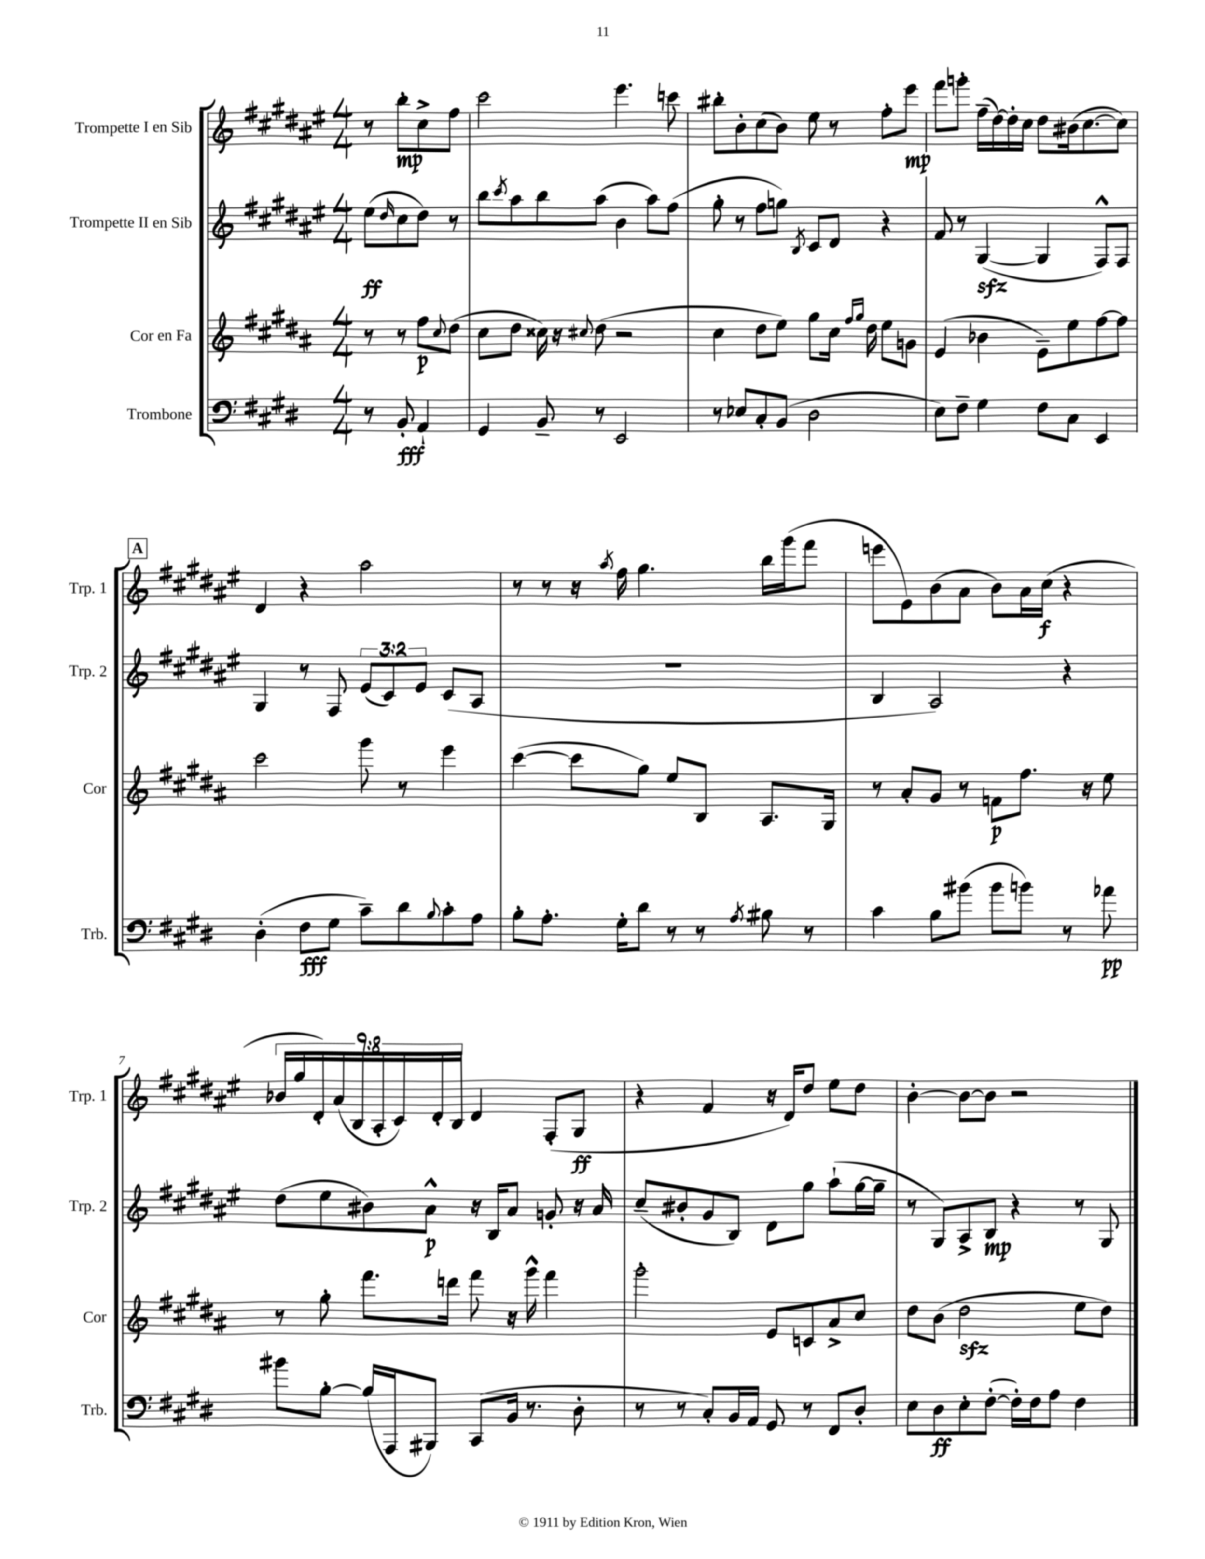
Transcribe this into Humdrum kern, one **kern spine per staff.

**kern	**kern	**kern	**kern
*staff4	*staff3	*staff2	*staff1
*clefF4	*clefG2	*clefG2	*clefG2
*k[f#c#g#d#]	*k[f#c#g#d#a#]	*k[f#c#g#d#a#e#]	*k[f#c#g#d#a#e#]
*M4/4	*M4/4	*M4/4	*M4/4
8r	8r	(8ee#\L	8r
.	.	16qqdd#/	.
8BB'/	8r	8cc#\	8bb'\L
4AA`/	8ff#\L	8dd#\J)	8cc#^\
.	8qqcc#/	.	.
.	(8dd#\J	8r	8ff#\J
=	=	=	=
4GG#/	8cc#\L	8bb\L	2ccc#\
.	.	8qccc#/	.
.	8dd#\J	8aa#\	.
8BB~/	16cc##\)	8bb\	.
.	16r	.	.
.	8qqcc#/	.	.
8r	(8dd#\	(8aa#\J	.
2EE/	2r	4b\	4.eee#\
.	.	8aa#\L)	.
.	.	(8ff#\J	8ccc\
=	=	=	=
8r	4cc#\	8gg#'\	8bb#'\L
8E-/L	.	8r	8b'\
8C#'/	8dd#\L	8ff#\L	(8cc#\
(8BB/J	8ee\J)	8gg\J)	8b\J)
.	.	8qB/	.
2D#\	8gg#\L	8c#/L	8ee#\
.	16cc#\Jk	8d#/J	8r
.	16qqff#/LL	.	.
.	16qqgg#/JJ	.	.
.	16dd#\	.	.
.	8ee\L	4r	8ff#'\L
.	8g\J	.	8eee#\J
=	=	=	=
8E\L)	(4e/	8f#/	8fff#\L
8F#~\J	.	8r	8ggg'\J
4G#\	4b-\	([4G#/	(16ff#~\LL
.	.	.	[16dd#\)
.	.	.	16dd#'\]
.	.	.	16cc#\JJ
8F#\L	8e~\L)	4G#/]	8dd#\L
8C#\J	8ee\	.	(16b#\k
.	.	.	[8.cc#\
4EE/	[8ff#\	8F#^^/L)	.
.	8ff#\]J	8F#/J	8cc#\]J)
=	=	=	=
(4D#'\	2ccc#\	4G#/	4d#/
8F#\L	.	8r	4r
8G#\J	.	8F#/	.
8c#~\L)	8ggg#\	(12e#/L	2aa#\
.	.	12c#/)	.
8d#\	8r	.	.
.	.	12e#/J	.
8qqB/	.	.	.
8c#'\	4eee\	(8c#/L	.
8A\J	.	8A#/J	.
=	=	=	=
8B'\L	([4ccc#\	1r	8r
8.A'\J	.	.	8r
.	8ccc#\]L	.	16r
.	.	.	8qaa#/
16G#'\LK	.	.	16ff#\
8d#\J	8gg#\J)	.	4.gg#\
8r	8ee/L	.	.
8r	8B/J	.	.
8qA/	.	.	.
8B#\	8.A#/L	.	16bb\LL
.	.	.	(16ggg#\J
8r	.	.	8fff#\J
.	16G#/Jk	.	.
=	=	=	=
4c#\	8r	4B/	8eee\L
.	8a#'/L	.	8e#\)
8B\L	8g#/J	2A#/)	(8b\
(8b#\J	8r	.	8a#\J
8b#\L	8f\L	.	8b\L)
8b\J)	8.ff#\J	.	16a#\L
.	.	.	(16cc#\JJ
8r	.	4r	4r
.	16r	.	.
8a-\	8ee\	.	.
=	=	=	=
8b#\L	8r	(8dd#\L	18b-/LL
.	.	.	18gg#/
.	.	.	18d#'/)
[8B'\J	8gg#'\	8ee#\	.
.	.	.	(18a#/
.	.	.	18B/
(16B/]LL	8.fff#\L	8b#\)	.
.	.	.	18A#'/
16AAA/J	.	.	.
.	.	.	18c#/)
8BBB#/J)	.	8a#^^\J	.
.	.	.	18d#'/
.	16ddd\Jk	.	.
.	.	.	18B/JJ
(8CC#/L	8fff#\	16r	4d#/
.	.	16B/LK	.
16BB/Jk	16r	8a#/J	.
8.r	16ggg#^^\	.	.
.	4fff#\	8g'/	(8F#'/L
8D#'\	.	16r	8G#/J
.	.	16a#/	.
=	=	=	=
8r	2ggg#'\	(8cc#~/L	4r
8r	.	8b#'/	.
8C#'/L)	.	8g#/	4f#/
16BB/L	.	8B/J)	.
16AA/JJ	.	.	.
8GG#/	8e/L	8d#\L	16r
.	.	.	16d#/LK)
8r	8c/	8gg#\J	8dd#/J
8FF#/L	8a#^/	(8aa#`\L	8ee#\L
8D#'/J	8cc#/J	[16gg#\L	8dd#\J
.	.	16gg#~\]JJ	.
=	=	=	=
8E\L	8dd#\L	8r	[4b'\
8D#\	(8b\J	8G#/L)	.
8E'\	2dd#\	8A#^/	8b\_L
([8F#'\J	.	8B/J	8b\]J
16F#'\]LL)	.	4r	2r
16F#\J	.	.	.
8A\J	.	.	.
4F#\	8ee\L	8r	.
.	8dd#\J)	8G#/	.
==	==	==	==
*-	*-	*-	*-
